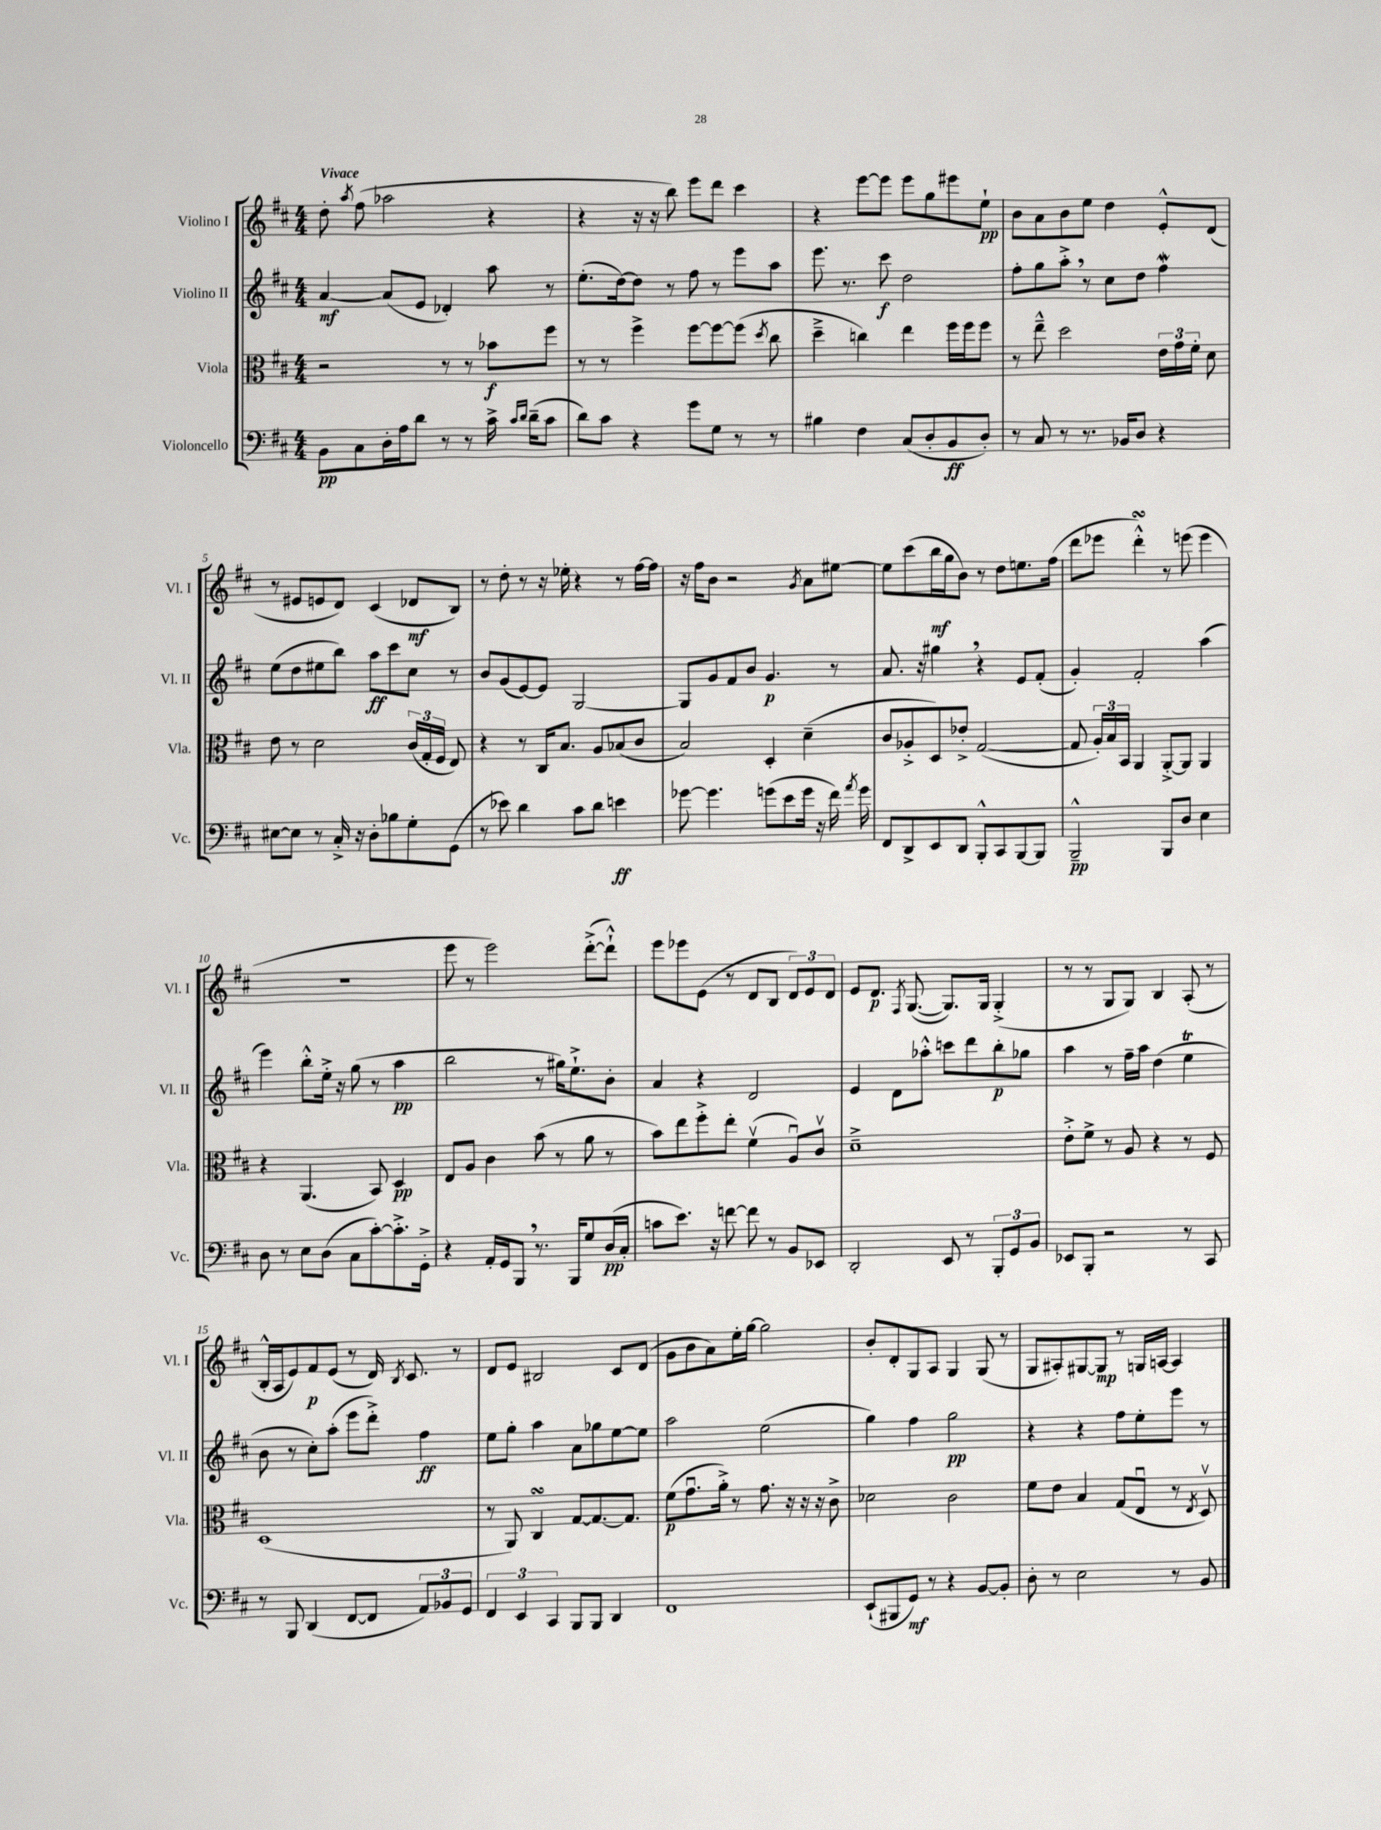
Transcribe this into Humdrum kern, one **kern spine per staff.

**kern	**dynam	**kern	**dynam	**kern	**dynam	**kern	**dynam
*part4	*part4	*part3	*part3	*part2	*part2	*part1	*part1
*staff4	*staff4	*staff3	*staff3	*staff2	*staff2	*staff1	*staff1
*I"Violoncello	*	*I"Viola	*	*I"Violino II	*	*I"Violino I	*
*I'Vc.	*	*I'Vla.	*	*I'Vl. II	*	*I'Vl. I	*
*clefF4	*	*clefC3	*	*clefG2	*	*clefG2	*
*k[f#c#]	*	*k[f#c#]	*	*k[f#c#]	*	*k[f#c#]	*
*M4/4	*	*M4/4	*	*M4/4	*	*M4/4	*
=1	=1	=1	=1	=1	=1	=1	=1
!	!	!	!	!	!	!LO:TX:a:B:t=Vivace	!
8BB\L	pp	2r	.	[4a/	mf	8dd'\	.
.	.	.	.	.	.	8qaa/	.
8C#\	.	.	.	.	.	(8ff#\	.
16D'\L	.	.	.	(8a/L]	.	2aa-X\	.
16A\J	.	.	.	.	.	.	.
8d\J	.	.	.	8e/J	.	.	.
8r	.	8r	.	4d-X'/)	.	.	.
8r	.	8r	.	.	.	.	.
16c#^\	.	8b-X\L	f	8aa\	.	4r	.
16qqc#/LL	.	.	.	.	.	.	.
16qqd/JJ	.	.	.	.	.	.	.
(16d~\KL	.	.	.	.	.	.	.
8c#\J	.	8ff#\J	.	8r	.	.	.
=2	=2	=2	=2	=2	=2	=2	=2
8d\L)	.	8r	.	(8.ee'\L	.	4r	.
8c#\J	.	8r	.	.	.	.	.
.	.	.	.	[16dd\k)	.	.	.
4r	.	4ff#^\	.	8dd\J]	.	16r	.
.	.	.	.	.	.	16r	.
.	.	.	.	8r	.	8bb\)	.
8g\L	.	[8ff#\L	.	8ff#\	.	8eee\L	.
8G\J	.	8ff#\_	.	8r	.	8ddd\J	.
8r	.	(8ff#\J]	.	8eee\L	.	4ccc#\	.
.	.	8qdd/	.	.	.	.	.
8r	.	8cc#\	.	8aa\J	.	.	.
=3	=3	=3	=3	=3	=3	=3	=3
4B#X\	.	4dd~^\	.	8.eee\	.	4r	.
.	.	.	.	8.r	.	.	.
4F#\	.	4ccn\)	.	.	.	[8eee\L	.
.	.	.	.	8ccc#\	f	8eee\J]	.
(8C#/L	.	4ee\	.	2dd\	.	8eee\L	.
8D'/	.	.	.	.	.	8gg\	.
8BB/	ff	16ff#\LL	.	.	.	8eee#X\	.
.	.	16ff#\J	.	.	.	.	.
8D'/J)	.	8ff#\J	.	.	.	8ee`\J	pp
=4	=4	=4	=4	=4	=4	=4	=4
8r	.	8r	.	8ff#'\L	.	8b\L	.
8C#/	.	8ee~^^\	.	8gg\	.	8a\	.
8r	.	2dd\	.	8aa'^,\J	.	8b\	.
8.r	.	.	.	8r	.	8ee\J	.
.	.	.	.	8cc#\L	.	4dd\	.
16BB-X/KL	.	.	.	.	.	.	.
8D/J	.	.	.	8dd\J	.	.	.
4r	.	24e\LL	.	4ff#W\	.	8e'^^/L	.
.	.	24g\	.	.	.	.	.
.	.	24f#'\JJ	.	.	.	.	.
.	.	8d\	.	.	.	(8d/J	.
!!LO:LB:g=z
=5	=5	=5	=5	=5	=5	=5	=5
[8E#X\L	.	8e\	.	(8ee\L	.	8r	.
8E#\J]	.	8r	.	8dd\	.	8e#X/L	.
8r	.	2d\	.	8ee#X\	.	8en/	.
16C#'^/	.	.	.	8bb\J)	.	8d/J)	.
16r	.	.	.	.	.	.	.
8D'\L	.	.	.	8aa\L	ff	(4c#/	.
8B-X\	.	.	.	8ccc#\	.	.	.
8G'\	.	(24c#/LL	.	8cc#\J	.	8d-X/L	mf
.	.	24G'/	.	.	.	.	.
.	.	24F#/JJ	.	.	.	.	.
(8GG\J	.	8E/)	.	8r	.	8B/J)	.
=6	=6	=6	=6	=6	=6	=6	=6
8r	.	4r	.	8b/L	.	8r	.
8e-X\)	.	.	.	(8g/	.	8dd'\	.
4d\	.	8r	.	[8e/)	.	8r	.
.	.	16C#/KL	.	8e/J]	.	16r	.
.	.	8.B/J	.	.	.	16ee-X'\	.
8c#\L	.	.	.	[2G/	.	4r	.
8d\J	.	8A/L	.	.	.	.	.
4en\	ff	(8B-X/	.	.	.	8r	.
.	.	8c#/J	.	.	.	[16ff#\LL	.
.	.	.	.	.	.	16ff#\JJ]	.
=7	=7	=7	=7	=7	=7	=7	=7
[8g-X\	.	2B/)	.	8G/L]	.	16r	.
.	.	.	.	.	.	16ff#\KL	.
4.g-\]	.	.	.	8g/	.	8b\J	.
.	.	.	.	8f#/	.	2r	.
.	.	.	.	8b/J	.	.	.
(8gn\L	.	4D'/	.	4.g/	p	.	.
8e\	.	.	.	.	.	.	.
.	.	.	.	.	.	8qg/	.
16g\Jk	.	(4d~\	.	.	.	8a\L	.
16r	.	.	.	.	.	.	.
16f#\)	.	.	.	8r	.	[8ee#X\J	.
8qa/	.	.	.	.	.	.	.
16g\	.	.	.	.	.	.	.
=8	=8	=8	=8	=8	=8	=8	=8
8FF#/L	.	8c#/L	.	8.a/	.	8ee#\L]	.
8DD^/	.	8A-X'^/	.	.	.	(8ccc#\	.
.	.	.	.	16r	.	.	.
8EE/	.	8D/)	.	4gg#X,\	.	16bb\L	mf
.	.	.	.	.	.	16gg\J	.
8DD/J	.	8e-X'^/J	.	.	.	8b\J)	.
8BBB'^^/L	.	([2G/	.	4r	.	8r	.
8CC#/	.	.	.	.	.	8dd\L	.
[8BBB/	.	.	.	8e/L	.	8.een\	.
8BBB/J]	.	.	.	(8f#'/J	.	.	.
.	.	.	.	.	.	(16ff#\Jk	.
=9	=9	=9	=9	=9	=9	=9	=9
2BBB~^^/	pp	8G/]	.	4g'/)	.	8ddd\L	.
.	.	24A'/LL)	.	.	.	8eee-X\J	.
.	.	24B/	.	.	.	.	.
.	.	24BB/JJ	.	.	.	.	.
.	.	4AA/	.	2f#'/	.	4dddsSSs'^^\)	.
8BBB/L	.	[8AA'^/L	.	.	.	8r	.
8D/J	.	8AA/J]	.	.	.	(8eeen\	.
4E\	.	4AA/	.	(4aa\	.	4eee\	.
!!LO:LB:g=z
=10	=10	=10	=10	=10	=10	=10	=10
8D\	.	4r	.	4eee\)	.	1r	.
8r	.	.	.	.	.	.	.
8E\L	.	(4.AA/	.	8bb'^^\L	.	.	.
(8D\J	.	.	.	16ee'^\Jk	.	.	.
.	.	.	.	16r	.	.	.
8C#\L	.	.	.	(8gg\	.	.	.
[8c#'\)	.	8BB/)	.	8r	.	.	.
8.c#'^\]	.	4D/	pp	4aa\	pp	.	.
16GG'^\Jk	.	.	.	.	.	.	.
=11	=11	=11	=11	=11	=11	=11	=11
4r	.	8E/L	.	2bb\	.	8eee\	.
.	.	8A/J	.	.	.	8r	.
16AA'/LL	.	4c#\	.	.	.	2eee\)	.
16GG/J	.	.	.	.	.	.	.
8BBB,/J	.	.	.	.	.	.	.
8.r	.	(8b\	.	8r	.	.	.
.	.	8r	.	16gg#X\KL)	.	.	.
16BBB/KL	.	.	.	8.ee`^\	.	.	.
8G/	.	8a\	.	.	.	([8ddd'^\L	.
(16D/L	pp	8r	.	8b'\J	.	8ddd`^^\J])	.
16C#'/JJ	.	.	.	.	.	.	.
=12	=12	=12	=12	=12	=12	=12	=12
8cn\L	.	8b\L)	.	4a/	.	8eee\L	.
8.e\J)	.	8ee\	.	.	.	8eee-X\	.
.	.	8ff#'^\	.	4r	.	(8e\J	.
16r	.	.	.	.	.	.	.
[8fn\	.	8ee'\J	.	.	.	8r	.
8f\]	.	(4f#v\	.	2d/	.	8d/L	.
8r	.	.	.	.	.	8B/J	.
8BB/L	.	8Au/L)	.	.	.	12d/L)	.
.	.	.	.	.	.	12e/	.
8EE-X/J	.	8c#v/J	.	.	.	.	.
.	.	.	.	.	.	12d/J	.
=13	=13	=13	=13	=13	=13	=13	=13
2DD'/	.	1d~^	.	4e/	.	8e/L	.
.	.	.	.	.	.	8.d/J	p
.	.	.	.	8d\L	.	.	.
.	.	.	.	.	.	8qF#/	.
.	.	.	.	.	.	([8.G/	.
.	.	.	.	8aa-X'^^\J	.	.	.
8EE/	.	.	.	8cccn\L	.	8.G/L])	.
8r	.	.	.	8ddd\	.	.	.
.	.	.	.	.	.	16G/Jk	.
12BBB'/L	.	.	.	8bb'\	p	(4G'^/	.
12GG/	.	.	.	.	.	.	.
.	.	.	.	8gg-X\J	.	.	.
12BB/J	.	.	.	.	.	.	.
=14	=14	=14	=14	=14	=14	=14	=14
8EE-X/L	.	8e'^\L	.	4aa\	.	8r	.
8BBB'/J	.	8f#^\J	.	.	.	8r	.
2r	.	8r	.	8r	.	8G/L	.
.	.	8A/	.	16ff#~\LL	.	8G/J)	.
.	.	.	.	16aa\JJ	.	.	.
.	.	4r	.	(4dd\	.	4B/	.
8r	.	8r	.	4eeT\	.	(8A'/	.
8CC#/	.	8F#/	.	.	.	8r	.
!!LO:LB:g=z
=15	=15	=15	=15	=15	=15	=15	=15
8r	.	(1D	.	8b\	.	16B'^^/LL	.
.	.	.	.	.	.	16A/J	.
8BBB/	.	.	.	8r	.	8e/)	.
(4DD/	.	.	.	8cc#'\L)	.	8f#/	p
.	.	.	.	(8aa'\J	.	(8e/J	.
[8FF#/L	.	.	.	8eee\L	.	8r	.
8FF#/J]	.	.	.	8ddd'^\J)	.	16d/)	.
.	.	.	.	.	.	8qB/	.
.	.	.	.	.	.	8.c#/	.
12AA/L)	.	.	.	4ff#\	ff	.	.
12BB-X/	.	.	.	.	.	.	.
.	.	.	.	.	.	8r	.
12GG/J	.	.	.	.	.	.	.
=16	=16	=16	=16	=16	=16	=16	=16
6FF#/	.	8r	.	8ee\L	.	8d/L	.
.	.	8AA/)	.	8gg'\J	.	8e/J	.
6EE/	.	.	.	.	.	.	.
.	.	4C#sSsS/	.	4aa\	.	2B#X/	.
6CC#/	.	.	.	.	.	.	.
8BBB/L	.	[8G/L	.	8a\L	.	.	.
8BBB/J	.	8.G/_	.	8gg-X\	.	.	.
4DD/	.	.	.	[8ee\	.	8c#/L	.
.	.	8.G/J]	.	.	.	.	.
.	.	.	.	8ee\J]	.	(8d/J	.
=17	=17	=17	=17	=17	=17	=17	=17
1FF#	.	(8f#\L	p	2aa\	.	8g\L	.
.	.	8.gu\	.	.	.	8b\	.
.	.	.	.	.	.	8a\)	.
.	.	16a'^\Jk)	.	.	.	.	.
.	.	8r	.	.	.	16ee'\L	.
.	.	.	.	.	.	[16gg\JJ	.
.	.	8.g\	.	(2ee\	.	2gg\]	.
.	.	16r	.	.	.	.	.
.	.	16r	.	.	.	.	.
.	.	16r	.	.	.	.	.
.	.	8c#^\	.	.	.	.	.
=18	=18	=18	=18	=18	=18	=18	=18
(8EE`/L	.	2d-X\	.	4gg\)	.	8b'/L	.
8BBB#X/	.	.	.	.	.	8d'/	.
8GG/J)	mf	.	.	4ff#\	.	8G/	.
8r	.	.	.	.	.	8A/J	.
4r	.	2c#\	.	2gg\	pp	4G/	.
[8BB/L	.	.	.	.	.	(8G/	.
8BB'/J]	.	.	.	.	.	8r	.
=19	=19	=19	=19	=19	=19	=19	=19
8D'\	.	8f#\L	.	4r	.	8G/L	.
8r	.	8e\J	.	.	.	8A#X'/)	.
2E\	.	4B/	.	4r	.	[8G#X/	.
.	.	.	.	.	.	8G#/J]	mp
.	.	(8G/L	.	8ff#\L	.	8r	.
.	.	8Eu/J	.	8ee'\	.	16Gn/LL	.
.	.	.	.	.	.	[16An/JJ	.
8r	.	8r	.	8eee\J	.	4A/]	.
.	.	8qE/	.	.	.	.	.
8BB/	.	8Dv/)	.	8r	.	.	.
==	==	==	==	==	==	==	==
*-	*-	*-	*-	*-	*-	*-	*-
